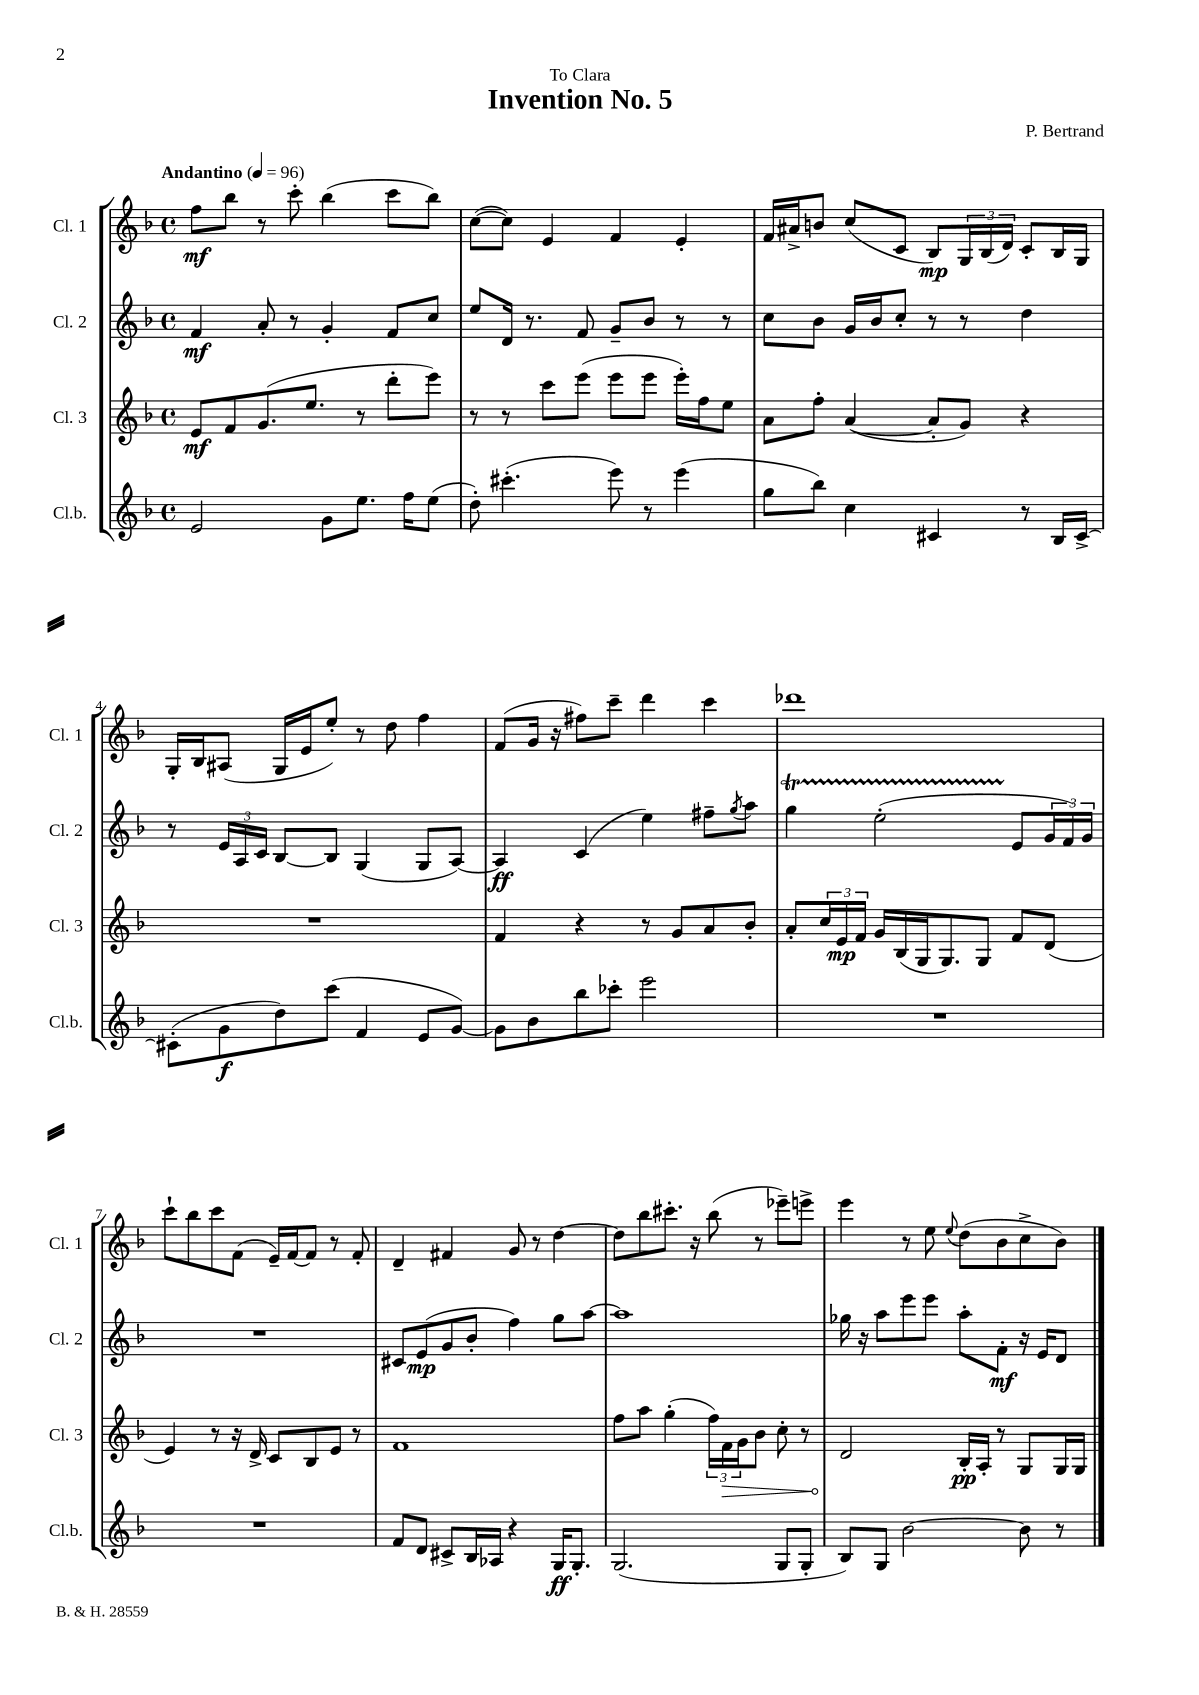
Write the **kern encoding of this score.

**kern	**kern	**kern	**kern
*staff4	*staff3	*staff2	*staff1
*clefG2	*clefG2	*clefG2	*clefG2
*k[b-]	*k[b-]	*k[b-]	*k[b-]
*M4/4	*M4/4	*M4/4	*M4/4
*met(c)	*met(c)	*met(c)	*met(c)
*MM96	*MM96	*MM96	*MM96
2e/	8e/L	4f/	8ff\L
.	8f/	.	8bb-\J
.	(8.g/	8a'/	8r
.	.	8r	8ccc'\
.	8.ee/J	.	.
8g\L	.	4g'/	(4bb-\
8.ee\J	8r	.	.
.	8ddd'\L	8f/L	8ccc\L
16ff\LK	.	.	.
(8ee\J	8eee\J)	8cc/J	8bb-\J)
=	=	=	=
8dd'\)	8r	8ee/L	([8cc\L
(4.ccc#'\	8r	16d/Jk	8cc\]J)
.	.	8.r	.
.	8ccc\L	.	4e/
.	(8eee\J	8f/	.
8eee\)	8eee\L	8g~/L	4f/
8r	8eee\J	8b-/J	.
(4eee\	16eee'\LL)	8r	4e'/
.	16ff\J	.	.
.	8ee\J	8r	.
=	=	=	=
8gg\L	8a\L	8cc\L	16f/LL
.	.	.	16a#^/J
8bb-\J)	8ff'\J	8b-\J	8b/J
4cc\	([4a/	16g/LL	(8cc/L
.	.	16b-/J	.
.	.	8cc'/J	8c/J
4c#/	8a'/]L	8r	8B-/L)
.	8g/J)	8r	24G/L
.	.	.	(24B-/
.	.	.	24d/JJ)
8r	4r	4dd\	8c'/L
16B-/LL	.	.	16B-/L
[16c#^/JJ	.	.	16G/JJ
=	=	=	=
(8c#'\]L	1r	8r	16G'/LL
.	.	.	16B-/J
8g\	.	24e/LL	(8A#/J
.	.	24A/	.
.	.	24c/JJ	.
8dd\)	.	[8B-/L	16G/LL
.	.	.	16e/J
(8ccc\J	.	8B-/]J	8ee'/J)
4f/	.	(4G/	8r
.	.	.	8dd\
8e/L	.	8G/L	4ff\
[8g/J)	.	[8A/J)	.
=	=	=	=
8g\]L	4f/	4A/]	(8f/L
8b-\	.	.	16g/Jk
.	.	.	16r
8bb-\	4r	(4c/	8ff#\L)
8ccc-'\J	.	.	8ccc~\J
2eee\	8r	4ee\)	4ddd\
.	8g/L	.	.
.	8a/	8ff#~\L	4ccc\
.	.	8qgg/	.
.	8b-'/J	8aa\J	.
=	=	=	=
1r	8a'/L	4gg\	1ddd-
.	24cc/L	.	.
.	24e/	.	.
.	24f/JJ	.	.
.	16g/LL	(2ee'\	.
.	(16B-/	.	.
.	16G/J	.	.
.	8.G/)	.	.
.	8G/J	.	.
.	8f/L	8e/L	.
.	(8d/J	24g/L	.
.	.	24f/)	.
.	.	24g/JJ	.
=	=	=	=
1r	4e/)	1r	8ccc`\L
.	.	.	8bb-\
.	8r	.	8ccc\
.	16r	.	(8f\J
.	16d^/	.	.
.	8c/L	.	16e~/LL)
.	.	.	[16f/J
.	8B-/	.	8f/]J
.	8e/J	.	8r
.	8r	.	8f'/
=	=	=	=
8f/L	1f	8c#/L	4d~/
8d/J	.	(8e/	.
8c#^/L	.	8g/	4f#/
16B-/L	.	8b-'/J	.
16A-/JJ	.	.	.
4r	.	4ff\)	8g/
.	.	.	8r
16G/LK	.	8gg\L	[4dd\
8.G'/J	.	.	.
.	.	[8aa\J	.
=	=	=	=
(2.G/	8ff\L	1aa]	8dd\]L
.	8aa\J	.	8bb-\
.	(4gg'\	.	8.ccc#'\J
.	.	.	16r
.	24ff\LL)	.	(8bb-\
.	24f\	.	.
.	24g\J	.	.
.	8b-\J	.	8r
8G/L	8cc'\	.	8eee-~\L)
8G'/J	8r	.	8eee^\J
=	=	=	=
8B-/L)	2d/	16gg-\	4eee\
.	.	16r	.
8G/J	.	8aa\L	.
[2b-\	.	8eee\	8r
.	.	8eee\J	8ee\
.	.	.	8qqee/
.	16B-'/LL	8aa'\L	(8dd\L
.	16A'/JJ	.	.
.	8r	8f'\J	8b-\
8b-\]	8G/L	16r	8cc^\
.	.	16e/LK	.
8r	16G/L	8d/J	8b-\J)
.	16G/JJ	.	.
==	==	==	==
*-	*-	*-	*-
